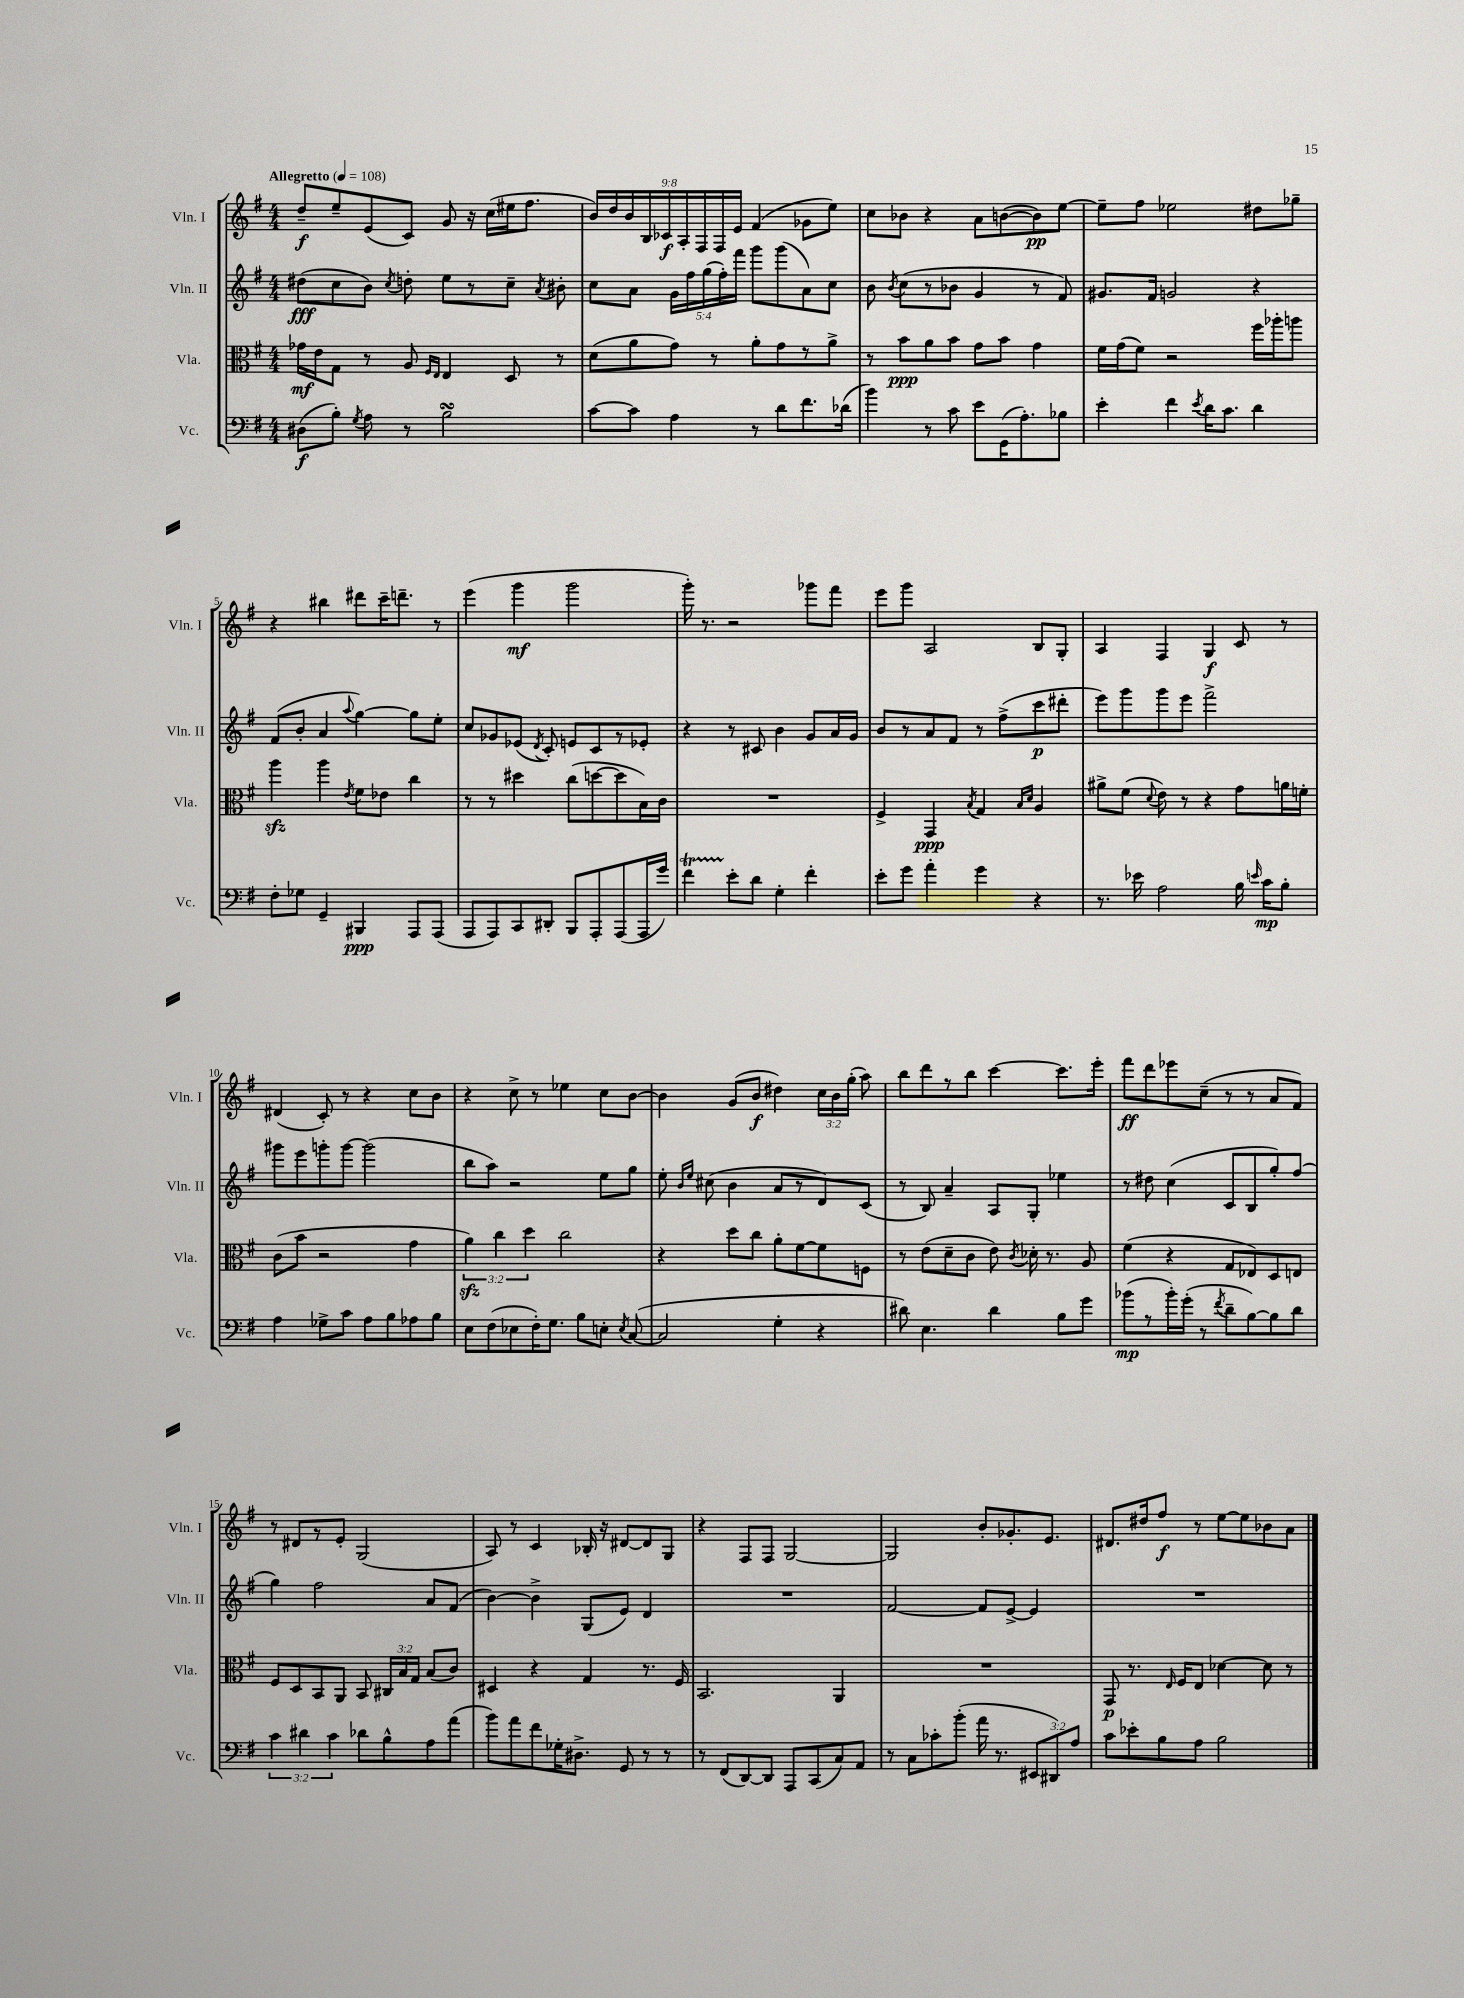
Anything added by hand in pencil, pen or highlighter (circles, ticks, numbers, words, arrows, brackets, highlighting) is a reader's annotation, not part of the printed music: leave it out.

**kern	**kern	**kern	**kern
*staff4	*staff3	*staff2	*staff1
*clefF4	*clefC3	*clefG2	*clefG2
*k[f#]	*k[f#]	*k[f#]	*k[f#]
*M4/4	*M4/4	*M4/4	*M4/4
*MM108	*MM108	*MM108	*MM108
(8D#\L	16g-\LL	(8dd#\L	8dd~/L
.	16e\J	.	.
8B'\J)	8G\J	8cc\	8ee~/
8qG/	.	.	.
8A\	8r	8b\J)	(8e/
.	.	8qcc/	.
8r	8A/	8dd'\	8c/J)
.	16qqF#/LL	.	.
.	16qqE/JJ	.	.
2B\	4E/	8ee\L	8g/
.	.	8r	16r
.	.	.	(16cc\LL
.	8D/	8cc~\J	16ee#\J
.	.	.	8.ff#\J
.	.	8qa/	.
.	8r	8b#'\	.
=	=	=	=
[8c\L	(8d\L	8cc\L	18b/LL)
.	.	.	18dd/
.	.	.	18b/
8c\]J	8a\	8a\J	.
.	.	.	18B/
.	.	.	18c-/
4A\	8g\J)	20g\LL	.
.	.	.	18A'/
.	.	20ff#\	.
.	.	.	18F#/
.	.	(20gg\	.
.	8r	.	.
.	.	.	18F#/
.	.	20ff#'\)	.
.	.	.	18e/JJ
.	.	20fff#\JJ	.
8r	8a'\L	8ggg\L	(4f#/
8d\L	8g\	(8ggg\	.
8.f#\	8r	8a\)	8g-\L
.	8a^\J	8cc\J	8ee\J)
(16d-\Jk	.	.	.
=	=	=	=
4b\)	8r	8b\	8cc\L
.	.	8qb/	.
.	8b\L	(8cc\L	8b-\J
8r	8a\	8r	4r
8c\	8b\J	8b-\J	.
8e\L	8g\L	4g/	8a\L
(16GG\K	8b\J	.	([8b\
8.A'\)	.	.	.
.	4g\	8r	8b\])
8B-\J	.	8f#/)	[8ee\J
=	=	=	=
4e'\	16f#\LL	8.g#/L	8ee~\]L
.	(16g\J	.	.
.	8f#\J)	.	8ff#\J
.	.	16f#/Jk	.
4f#\	2r	2g/	2ee-\
8qe/	.	.	.
16d\LK	.	.	.
8.c\J	.	.	.
4d\	16ff#\LL	4r	8dd#\L
.	16aa-'\J	.	.
.	8aa\J	.	8gg-~\J
=	=	=	=
8F#'\L	4aa\	(8f#/L	4r
8G-\J	.	8b'/J	.
4GG~/	4aa\	4a/	4bb#\
.	8qe/	8qqaa/	.
4BBB#/	8f#\L	[4gg\)	8ddd#\L
.	8e-\J	.	16ccc~\K
.	.	.	8.ddd~\J
8AAA/L	4cc\	8gg\]L	.
(8AAA/J	.	8ee'\J	8r
=	=	=	=
8AAA/L	8r	8cc/L	(4eee\
8AAA/)	8r	8g-/	.
8CC/	4dd#\	(8e-/J	4ggg\
.	.	8qd/	.
8DD#'/J	.	8c'/)	.
8BBB/L	(8cc\L	8e/L	2ggg\
8AAA'/	[8dd\	8c/	.
(8AAA/	8dd\]	8r	.
16AAA/L	16B\L)	8e-'/J	.
16g/JJ)	16c\JJ	.	.
=	=	=	=
4f#\	1r	4r	16ggg'\)
.	.	.	8.r
8e'\L	.	8r	2r
8d\J	.	8c#/	.
4G'\	.	4b\	.
4f#'\	.	8g/L	8ggg-\L
.	.	16a/L	8fff#\J
.	.	16g/JJ	.
=	=	=	=
8e'\L	4F#^/	8b/L	8eee\L
8g\J	.	8r	8ggg\J
4a'\	4GG/	8a/	2A/
.	.	8f#/J	.
.	8qB/	.	.
4g\	4G/	8r	.
.	.	(8ff#^\L	.
.	16qqB/LL	.	.
.	16qqd/JJ	.	.
4r	4A/	8ccc\	8B/L
.	.	8ddd#'\J	8G'/J
=	=	=	=
8.r	8a#^\L	8eee\L)	4A/
.	(8f#\J	8ggg\	.
16e-\	.	.	.
.	8qqd/	.	.
2A\	8e\)	8ggg\	4F#/
.	8r	8eee\J	.
.	4r	2fff#^\	4G/
16B\	8g\L	.	8c/
16qqe/	.	.	.
16c\LK	.	.	.
8B'\J	16a\L	.	8r
.	16f'\JJ	.	.
=	=	=	=
4A\	(8c\L	8ggg#\L	(4d#/
.	8b\J	8eee\	.
8G-^\L	2r	8ggg'\	8c'/)
8c\J	.	[8ggg\J	8r
8A\L	.	(2ggg\]	4r
8B\	.	.	.
8A-\	4g\	.	8cc\L
8B\J	.	.	8b\J
=	=	=	=
8E\L	6a\)	8bb\L	4r
(8F#\	.	8aa\J)	.
.	6cc\	.	.
8E-\	.	2r	8cc^\
.	6dd\	.	.
16F#'\K)	.	.	8r
8.G\J	.	.	.
.	2cc\	.	4ee-\
8B\L	.	.	.
8E'\J	.	8ee\L	8cc\L
8qE/	.	.	.
([8C/	.	8gg\J	[8b\J
=	=	=	=
2C/]	4r	8ee'\	4b\]
.	.	16qqb/LL	.
.	.	16qqee/JJ	.
.	.	(8cc#\	.
.	8dd\L	4b\	(8g/L
.	8cc\J	.	8b/J
4G'\	8a'\L	8a/L	4dd#\)
.	[8f#\	8r	.
4r	8f#\]	8d/)	24cc\LL
.	.	.	24b\
.	.	.	(24gg'\JJ
.	8F\J	(8c/J	8aa\)
=	=	=	=
8d#\)	8r	8r	8bb\L
4.E\	(8e\L	8B/)	8ddd\
.	8d~\	4a~/	8r
.	8c\J	.	8bb\J
4d#\	8e\)	8A/L	[4ccc\
.	8qc/	.	.
.	16d-'\	8G'/J	.
.	8.r	.	.
8B\L	.	4ee-\	8.ccc\]L
8g\J	8A/	.	.
.	.	.	16eee'\Jk
=	=	=	=
(8b-\L	(4f#\	8r	8fff#\L
8r	.	8dd#\	8ddd\
16b-'\L)	4r	(4cc\	8eee-\
(16g'\JJ	.	.	.
8r	.	.	(8cc~\J
8qf#/	.	.	.
8d~\L	8G/L	8c/L	8r
[8B\)	8E-/)	8B/	8r
8B\]	8D/	8gg'/)	8a/L
8d\J	8E/J	(8ff#/J	8f#/J)
=	=	=	=
6c\	8F#/L	4gg\)	8r
.	8D/	.	8d#/L
6d#\	.	.	.
.	8BB/	2ff#\	8r
6c\	.	.	.
.	8AA/J	.	8e'/J
8d-\L	8BB/	.	(2G/
8B^^\	24C#/LL	.	.
.	24B/	.	.
.	24G/JJ	.	.
8A\	(8B/L	8a/L	.
(8a\J	8c/J)	(8f#/J	.
=	=	=	=
8b\L)	4D#/	[4b\)	8A/)
8a\	.	.	8r
8f#\	4r	4b^\]	4c/
16G-'\K	.	.	.
8.D#^\J	.	.	.
.	4G/	(8G/L	16B-'/
.	.	.	16r
8GG/	.	8e/J)	[8d#/L
8r	8.r	4d/	8d#/]
8r	.	.	8G/J
.	16F#/	.	.
=	=	=	=
8r	2.BB/	1r	4r
(8FF#/L	.	.	.
[8DD/)	.	.	8F#/L
8DD/]J	.	.	8F#/J
8AAA/L	.	.	[2G/
(8CC/	.	.	.
8C/)	4AA/	.	.
8AA/J	.	.	.
=	=	=	=
8r	1r	[2f#/	2G/]
8C\L	.	.	.
8c-'\	.	.	.
(8b'\J	.	.	.
16a\	.	8f#/]L	8b'/L
8.r	.	.	.
.	.	[8e^/J	8.g-'/
12EE#/L	.	4e/]	.
.	.	.	8.e/J
12DD#/)	.	.	.
12A/J	.	.	.
=	=	=	=
8c\L	8GG/	1r	8.d#/L
8e-'\	8.r	.	.
.	.	.	16dd#/k
8B\	.	.	8ff#/J
.	16qqE/	.	.
.	16F#/LK	.	.
8A\J	8E/J	.	8r
2B\	[4d-\	.	[8ee\L
.	.	.	8ee\]
.	8d-\]	.	8b-\
.	8r	.	8a\J
==	==	==	==
*-	*-	*-	*-
